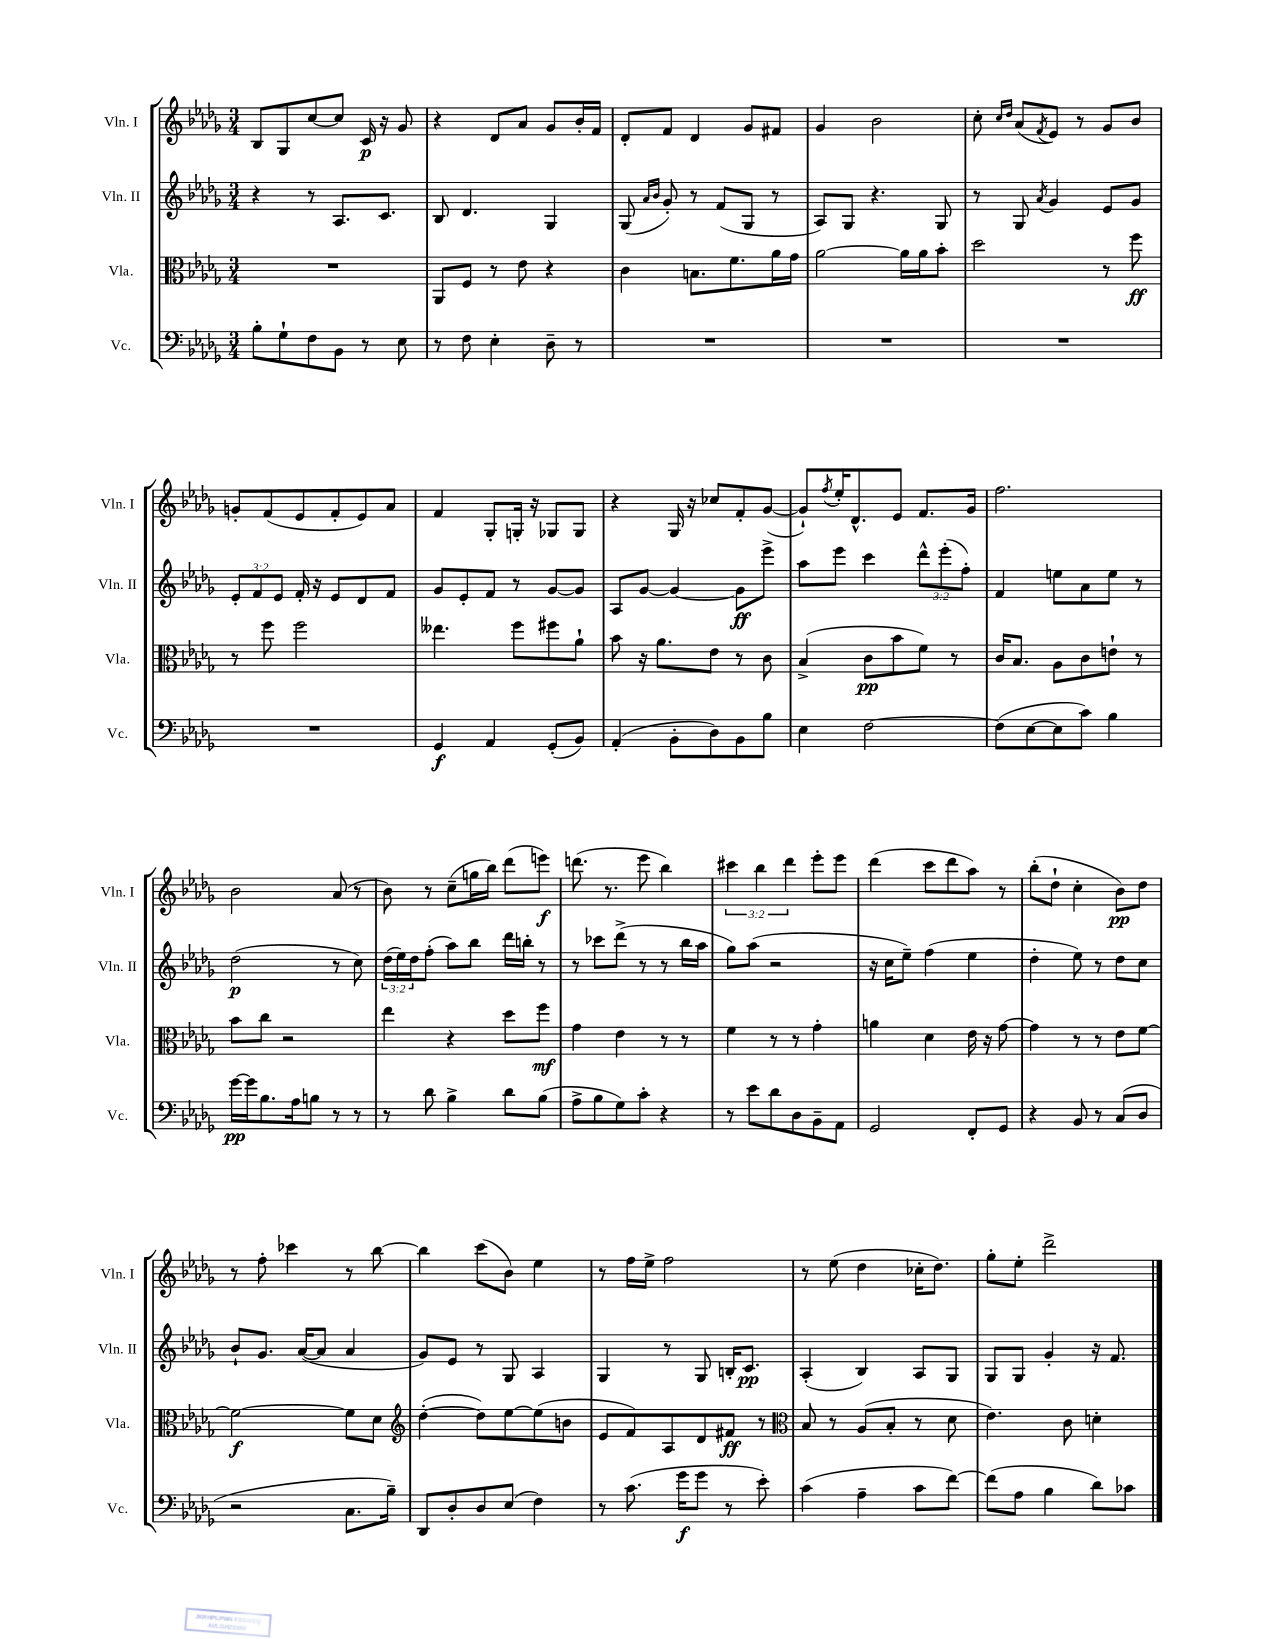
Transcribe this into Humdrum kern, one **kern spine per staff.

**kern	**dynam	**kern	**dynam	**kern	**dynam	**kern	**dynam
*part4	*part4	*part3	*part3	*part2	*part2	*part1	*part1
*staff4	*staff4	*staff3	*staff3	*staff2	*staff2	*staff1	*staff1
*I"Vc.	*	*I"Vla.	*	*I"Vln. II	*	*I"Vln. I	*
*I'Vc.	*	*I'Vla.	*	*I'Vln. II	*	*I'Vln. I	*
*clefF4	*	*clefC3	*	*clefG2	*	*clefG2	*
*k[b-e-a-d-g-]	*	*k[b-e-a-d-g-]	*	*k[b-e-a-d-g-]	*	*k[b-e-a-d-g-]	*
*M3/4	*	*M3/4	*	*M3/4	*	*M3/4	*
=12	=12	=12	=12	=12	=12	=12	=12
8B-'\L	.	2.r	.	4r	.	8B-/L	.
8G-`\	.	.	.	.	.	8G-/	.
8F\	.	.	.	8r	.	[8cc/	.
8BB-\J	.	.	.	8.A-/L	.	8cc/J]	.
8r	.	.	.	.	.	16c/	p
.	.	.	.	8.c/J	.	16r	.
8E-\	.	.	.	.	.	8g-/	.
=13	=13	=13	=13	=13	=13	=13	=13
8r	.	8AA-/L	.	8B-/	.	4r	.
8F\	.	8F/J	.	4.d-/	.	.	.
4E-'\	.	8r	.	.	.	8d-/L	.
.	.	8e-\	.	.	.	8a-/J	.
8D-~\	.	4r	.	4G-/	.	8g-/L	.
8r	.	.	.	.	.	16b-'/L	.
.	.	.	.	.	.	16f/JJ	.
=14	=14	=14	=14	=14	=14	=14	=14
2.r	.	4c\	.	(8G-/	.	8d-'/L	.
.	.	.	.	16qqa-/LL	.	.	.
.	.	.	.	16qqb-/JJ	.	.	.
.	.	.	.	8g-'/)	.	8f/J	.
.	.	8.Bn\L	.	8r	.	4d-/	.
.	.	.	.	(8f/L	.	.	.
.	.	8.f\	.	.	.	.	.
.	.	.	.	8G-/J	.	8g-/L	.
.	.	16a-\L	.	8r	.	8f#X/J	.
.	.	16g-\JJ	.	.	.	.	.
=15	=15	=15	=15	=15	=15	=15	=15
2.r	.	[2a-\	.	8A-/L)	.	4g-/	.
.	.	.	.	8G-/J	.	.	.
.	.	.	.	4.r	.	2b-\	.
.	.	16a-\LL]	.	.	.	.	.
.	.	16a-\J	.	.	.	.	.
.	.	8b-'\J	.	8G-/	.	.	.
=16	=16	=16	=16	=16	=16	=16	=16
2.r	.	2dd-\	.	8r	.	8cc'\	.
.	.	.	.	.	.	16qqcc/LL	.
.	.	.	.	.	.	16qqdd-/JJ	.
.	.	.	.	8G-/	.	(8a-/L	.
.	.	.	.	8qa-/	.	8qf/	.
.	.	.	.	4g-/	.	8e-/J)	.
.	.	.	.	.	.	8r	.
.	.	8r	.	8e-/L	.	8g-/L	.
.	.	8ff\	ff	8g-/J	.	8b-/J	.
!!LO:LB:g=z
=17	=17	=17	=17	=17	=17	=17	=17
2.r	.	8r	.	12e-'/L	.	8gn'/L	.
.	.	.	.	12f/	.	.	.
.	.	8ff\	.	.	.	(8f/	.
.	.	.	.	12e-/J	.	.	.
.	.	2ff\	.	16f'/	.	8e-/	.
.	.	.	.	16r	.	.	.
.	.	.	.	8e-/L	.	8f'/	.
.	.	.	.	8d-/	.	8e-/)	.
.	.	.	.	8f/J	.	8a-/J	.
=18	=18	=18	=18	=18	=18	=18	=18
4GG-/	f	4.ee--X\	.	8g-/L	.	4f/	.
.	.	.	.	8e-'/	.	.	.
4AA-/	.	.	.	8f/J	.	8G-'/L	.
.	.	8ff\L	.	8r	.	16Gn'/Jk	.
.	.	.	.	.	.	16r	.
(8GG-'/L	.	8ff#X\	.	[8g-/L	.	8G-X/L	.
8BB-/J)	.	8a-`\J	.	8g-/J]	.	8G-/J	.
=19	=19	=19	=19	=19	=19	=19	=19
(4AA-'/	.	8b-\	.	8A-/L	.	4r	.
.	.	16r	.	[8g-/J	.	.	.
.	.	8.a-\L	.	.	.	.	.
8BB-'\L	.	.	.	4g-/_	.	16G-/	.
.	.	.	.	.	.	16r	.
8D-\)	.	8e-\J	.	.	.	8cc-X/L	.
8BB-\	.	8r	.	8g-\L]	ff	8f'/	.
8B-\J	.	8c\	.	8eee-^\J	.	([8g-/J	.
=20	=20	=20	=20	=20	=20	=20	=20
4E-\	.	(4B-^/	.	8aa-\L	.	8g-`/L])	.
.	.	.	.	.	.	8qff/	.
.	.	.	.	8eee-\J	.	16ee-'/K	.
.	.	.	.	.	.	8.d-^^/	.
[2F\	.	8c\L	pp	4ccc\	.	.	.
.	.	8b-\	.	.	.	8e-/J	.
.	.	8f\J)	.	12ddd-^^\L	.	8.f/L	.
.	.	.	.	(12eee-'\	.	.	.
.	.	8r	.	.	.	.	.
.	.	.	.	12ff'\J)	.	.	.
.	.	.	.	.	.	16g-/Jk	.
=21	=21	=21	=21	=21	=21	=21	=21
(8F\L]	.	16c/KL	.	4f/	.	2.ff\	.
.	.	8.B-/J	.	.	.	.	.
[8E-\	.	.	.	.	.	.	.
8E-\]	.	8A-\L	.	8een\L	.	.	.
8c\J)	.	8c\	.	8a-\	.	.	.
4B-\	.	8en`\J	.	8ee\J	.	.	.
.	.	8r	.	8r	.	.	.
!!LO:LB:g=z
=22	=22	=22	=22	=22	=22	=22	=22
[16g-\LL	pp	8b-\L	.	(2dd-\	p	2b-\	.
16g-\J]	.	.	.	.	.	.	.
8.B-\	.	8cc\J	.	.	.	.	.
.	.	2r	.	.	.	.	.
16A-\k	.	.	.	.	.	.	.
8Bn\J	.	.	.	.	.	.	.
8r	.	.	.	8r	.	(8a-/	.
8r	.	.	.	8cc\)	.	8r	.
=23	=23	=23	=23	=23	=23	=23	=23
8r	.	4ee-\	.	(24dd-\LL	.	8b-\)	.
.	.	.	.	24ee-\)	.	.	.
.	.	.	.	24dd-\J	.	.	.
8d-\	.	.	.	(8ff'\J	.	8r	.
4B-^\	.	4r	.	8aa-\L)	.	(8cc~\L	.
.	.	.	.	8bb-\J	.	16ggn\L	.
.	.	.	.	.	.	16bb-\JJ)	.
8d-\L	.	8dd-\L	.	16ddd-\LL	.	(8ddd-\L	.
.	.	.	.	16bbn'\JJ	.	.	.
(8B-\J	.	8ff\J	mf	8r	.	8eeen\J)	f
=24	=24	=24	=24	=24	=24	=24	=24
8A-^\L	.	4g-\	.	8r	.	(8.dddn\	.
8B-\	.	.	.	8ccc-X\L	.	.	.
.	.	.	.	.	.	8.r	.
8G-\)	.	4e-\	.	(8ddd-^\J	.	.	.
8c'\J	.	.	.	8r	.	8eee-\	.
4r	.	8r	.	8r	.	4bb-\)	.
.	.	8r	.	16bb-\LL	.	.	.
.	.	.	.	16aa-\JJ	.	.	.
=25	=25	=25	=25	=25	=25	=25	=25
8r	.	4f\	.	8gg-\L)	.	6ccc#X\	.
8e-\L	.	.	.	(8aa-\J	.	.	.
.	.	.	.	.	.	6bb-\	.
8d-\	.	8r	.	2r	.	.	.
.	.	.	.	.	.	6ddd-\	.
8D-\	.	8r	.	.	.	.	.
8BB-~\	.	4g-'\	.	.	.	8eee-'\L	.
8AA-\J	.	.	.	.	.	8eee-\J	.
=26	=26	=26	=26	=26	=26	=26	=26
2GG-/	.	4an\	.	16r	.	(4ddd-\	.
.	.	.	.	16cc\KL	.	.	.
.	.	.	.	8ee-~\J)	.	.	.
.	.	4d-\	.	(4ff\	.	8ccc\L	.
.	.	.	.	.	.	8ddd-\	.
8FF'/L	.	16e-\	.	4ee-\	.	8aa-\J)	.
.	.	16r	.	.	.	.	.
8GG-/J	.	[8g-\	.	.	.	8r	.
=27	=27	=27	=27	=27	=27	=27	=27
4r	.	4g-\]	.	4dd-'\	.	(8bb-'\L	.
.	.	.	.	.	.	8dd-`\J	.
8BB-/	.	8r	.	8ee-\)	.	4cc'\	.
8r	.	8r	.	8r	.	.	.
(8C/L	.	8e-\L	.	8dd-\L	.	8b-\L)	pp
8D-/J	.	[8f\J	.	8cc\J	.	8dd-\J	.
!!LO:LB:g=z
=28	=28	=28	=28	=28	=28	=28	=28
2r	.	2f\_	f	8b-`/L	.	8r	.
.	.	.	.	8.g-/J	.	8ff'\	.
.	.	.	.	.	.	4ccc-X\	.
.	.	.	.	([16a-/KL	.	.	.
.	.	.	.	8a-/J]	.	.	.
8.C\L	.	8f\L]	.	4a-/	.	8r	.
.	.	8d-\J	.	.	.	[8bb-\	.
16B-~\Jk)	.	.	.	.	.	.	.
=29	=29	=29	=29	=29	=29	=29	=29
*	*	*clefG2	*	*	*	*	*
8DD-/L	.	([4dd-'\	.	8g-/L)	.	4bb-\]	.
8D-'/	.	.	.	8e-/J	.	.	.
8D-/	.	8dd-\L])	.	8r	.	(8ccc\L	.
(8E-/J	.	[8ee-\	.	8G-/	.	8b-\J)	.
4F\)	.	(8ee-\]	.	4A-/	.	4ee-\	.
.	.	8bn\J	.	.	.	.	.
=30	=30	=30	=30	=30	=30	=30	=30
8r	.	8e-/L	.	4G-/	.	8r	.
(8.c\	.	8f/)	.	.	.	16ff\LL	.
.	.	.	.	.	.	16ee-^\JJ	.
.	.	8A-/	.	8r	.	2ff\	.
16g-\KL	f	.	.	.	.	.	.
8g-\J	.	8d-/	.	8G-/	.	.	.
8r	.	8f#X/J	ff	16Bn'/KL	.	.	.
.	.	.	.	8.c/J	pp	.	.
8e-'\)	.	8r	.	.	.	.	.
=31	=31	=31	=31	=31	=31	=31	=31
*	*	*clefC3	*	*	*	*	*
(4c\	.	8B-/	.	(4A-'/	.	8r	.
.	.	8r	.	.	.	(8ee-\	.
4A-~\	.	(8A-/L	.	4B-/)	.	4dd-\	.
.	.	8B-'/J	.	.	.	.	.
8c\L	.	8r	.	8A-/L	.	16cc-X'\KL	.
.	.	.	.	.	.	8.dd-\J)	.
[8f\J)	.	8d-\	.	8G-/J	.	.	.
=32	=32	=32	=32	=32	=32	=32	=32
(8f\L]	.	4.e-\)	.	8G-/L	.	8gg-'\L	.
8A-\J	.	.	.	8G-/J	.	8ee-'\J	.
4B-\	.	.	.	4g-'/	.	2ddd-^\	.
.	.	8c\	.	.	.	.	.
8d-\L)	.	4dn'\	.	16r	.	.	.
.	.	.	.	8.f/	.	.	.
8c-X\J	.	.	.	.	.	.	.
==	==	==	==	==	==	==	==
*-	*-	*-	*-	*-	*-	*-	*-
